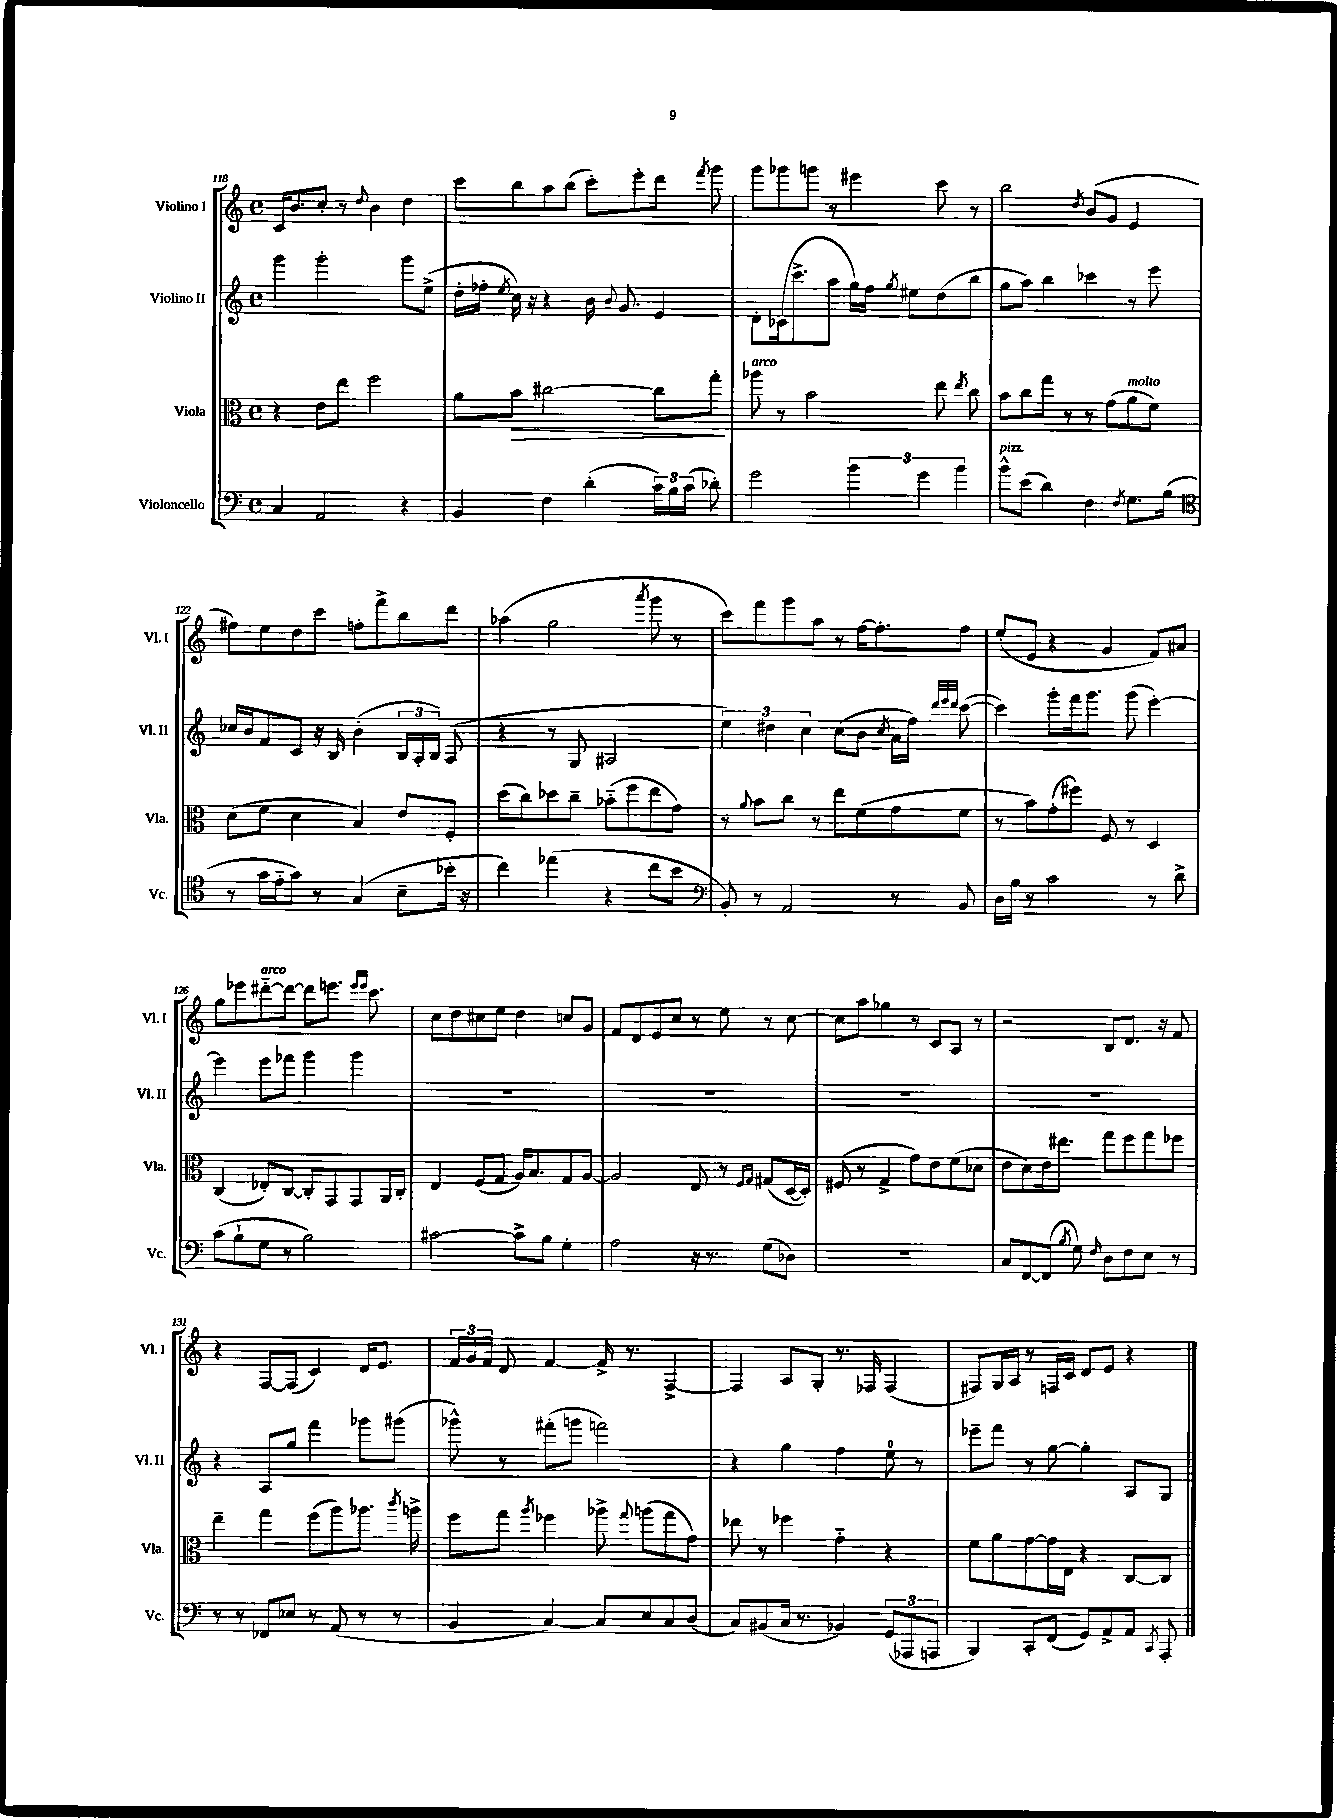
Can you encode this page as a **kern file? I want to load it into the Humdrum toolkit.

**kern	**kern	**dynam	**kern	**kern
*part4	*part3	*part3	*part2	*part1
*staff4	*staff3	*staff3	*staff2	*staff1
*I"Violoncello	*I"Viola	*	*I"Violino II	*I"Violino I
*I'Vc.	*I'Vla.	*	*I'Vl. II	*I'Vl. I
*clefF4	*clefC3	*	*clefG2	*clefG2
*k[]	*k[]	*	*k[]	*k[]
*M4/4	*M4/4	*	*M4/4	*M4/4
*met(c)	*met(c)	*	*met(c)	*met(c)
=118	=118	=118	=118	=118
4C/	4r	.	4ggg\	16c/KL
.	.	.	.	8.b/
2AA/	8e\L	.	2ggg'\	8cc'/J
.	8ee\J	.	.	8r
.	.	.	.	8qqdd/
.	2ff\	.	.	4b\
4r	.	.	8ggg\L	4dd\
.	.	.	(8ee^\J	.
=119	=119	=119	=119	=119
4BB/	8a\L	.	16dd'\LL	8ccc\L
.	.	.	16ff-X'\JJ	.
.	.	.	8qee/	.
!	!	!LO:HP:b	!	!
.	8b\J	>	16cc\)	8bb\
.	.	.	16r	.
4F\	[2cc#X\	.	4r	8aa\
.	.	.	.	(8bb\J
(4d'\	.	.	16b\	8ccc'\L)
.	.	.	8qqb/	.
.	.	.	8.g/	.
.	.	.	.	8eee'\
24c\LL)	8cc#\L]	.	4e/	8ddd\J
24B\	.	.	.	.
(24c\JJ	.	.	.	.
.	.	.	.	8qfff/
8d-X'\)	8gg'\J	.	.	8ggg\
.	.	]	.	.
=120	=120	=120	=120	=120
!	!LO:TX:a:i:t=arco	!	!	!
2g\	8aa-X\	.	8d'\L	8ggg\L
.	8r	.	(16c-X\k	8ggg-X\
.	.	.	8.ccc^\	.
.	2b\	.	.	8gggn\J
.	.	.	8aa\J	8r
6b\	.	.	16gg\LL)	4eee#X\
.	.	.	16ff\JJ	.
.	.	.	8qgg/	.
.	.	.	8ee#X\L	.
6g\	.	.	.	.
.	8ee\	.	(8dd\	8ccc\
6b\	.	.	.	.
.	8qee/	.	.	.
.	8cc\	.	8bb\J	8r
=121	=121	=121	=121	=121
!LO:TX:a:i:t=pizz.	!	!	!	!
8b^^\L	8b\L	.	8gg\L	2bb\
(8e\J	8cc\	.	8aa\J)	.
4d\)	8gg\J	.	4bb\	.
.	8r	.	.	.
.	.	.	.	8qdd/
4F\	8r	.	4ccc-X\	(8b/L
.	(8g\L	.	.	8g/J
8qF/	.	.	.	.
!	!LO:TX:a:i:t=molto	!	!	!
8.G\L	8a\	.	8r	4e/
.	8f\J)	.	8eee\	.
(16B\Jk	.	.	.	.
!!LO:LB:g=z
=122	=122	=122	=122	=122
*clefC4	*	*	*	*
8r	(8d\L	.	16cc-X/LL	8ff#X\L)
.	.	.	16b/J	.
16g\LL	8f\J	.	8f/	8ee\
16e\J	.	.	.	.
8g\J)	4d\	.	8c/J	8dd\
8r	.	.	16r	8ccc\J
.	.	.	16B/	.
(4G/	4B/)	.	(4b'\	8ffn'\L
.	.	.	.	8fff^\
8B~\L	8e/L	.	24B/LL	8bb\
.	.	.	24A'/	.
.	.	.	24B/JJ)	.
16b-X'\Jk	8F'/J	.	(8A/	8ddd\J
16r	.	.	.	.
=123	=123	=123	=123	=123
4cc\)	(8dd\L	.	4r	(4aa-X\
.	8cc\)	.	.	.
(4ee-X\	8dd-X\	.	8r	2gg\
.	8cc~\J	.	8G/	.
4r	(8b-X\L	.	2A#X/	.
.	8ff\	.	.	.
.	.	.	.	8qaaa/
8cc\L	8ee\	.	.	8ggg\
8b\J	8g\J)	.	.	8r
=124	=124	=124	=124	=124
*clefF4	*	*	*	*
8BB'/)	8r	.	6ee\)	8ccc\L)
.	8qqa/	.	.	.
8r	8b\L	.	.	8fff\
.	.	.	6dd#X\	.
2AA/	8cc\J	.	.	8ggg\
.	.	.	6cc\	.
.	8r	.	.	8aa\J
.	8ee\L	.	(8cc\L	8r
.	(8f\	.	8b\J	[16ff\KL
.	.	.	.	8.ff'\]
.	.	.	8qcc/	.
8r	8g\	.	16a\LL	.
.	.	.	16ff\JJ)	.
.	.	.	32qqddd/LLL	.
.	.	.	32qqeee/	.
.	.	.	32qqddd/JJJ	.
8BB/	8f\J	.	([8ccc\	8ff\J
=125	=125	=125	=125	=125
16D\LL	8r	.	4ccc\])	(8ee'/L
16B\JJ	.	.	.	.
8r	8b\L)	.	.	8e/J
2c\	(8g'\	.	8ggg'\L	4r
.	8ff#X\J)	.	16fff\k	.
.	.	.	8.ggg\J	.
.	8F/	.	.	4g/
.	8r	.	(8ggg\	.
8r	4D/	.	[4eee'\)	8f/L)
8d^\	.	.	.	8a#X/J
!!LO:LB:g=z
=126	=126	=126	=126	=126
(8c\L	(4C/	.	4eee\]	8gg\L
8B`\	.	.	.	8eee-X\
!	!	!	!	!LO:TX:a:i:t=arco
8G\J	8E-X'/L)	.	8eee\L	[8ddd#X\
8r	[8C/J	.	8fff-X\J	8ddd#\J_
2B\)	8C'/L]	.	4ggg\	8ddd#\L]
.	8GG/	.	.	8.eeen\J
.	8GG/	.	4ggg\	.
.	.	.	.	16qqeee/LL
.	.	.	.	16qqeee/JJ
.	.	.	.	8.ccc\
.	16AA/L	.	.	.
.	16C'/JJ	.	.	.
=127	=127	=127	=127	=127
[2c#X\	4E/	.	1r	8cc\L
.	.	.	.	8dd\
.	(8F/L	.	.	8cc#X\
.	8G/J	.	.	8ee\J
8c#^\L]	16A/KL)	.	.	4dd\
.	8.B/	.	.	.
8B\J	.	.	.	.
4G'\	8G/	.	.	8ccn/L
.	[8A/J	.	.	8g/J
=128	=128	=128	=128	=128
2A\	2A/]	.	1r	8f/L
.	.	.	.	8d/
.	.	.	.	8e/
.	.	.	.	8cc/J
16r	8E/	.	.	8r
8.r	.	.	.	.
.	8r	.	.	8ee\
.	16qqF/LL	.	.	.
.	16qqG/JJ	.	.	.
(8G\L	(8G#X/L	.	.	8r
8D-X\J)	[16D/L	.	.	[8cc\
.	16D'/JJ])	.	.	.
=129	=129	=129	=129	=129
1r	(8F#X/	.	1r	8cc\L]
.	8r	.	.	8aa\J
.	4G^/	.	.	4gg-X\
.	8g\L)	.	.	8r
.	8e\	.	.	8c/L
.	(8f\	.	.	8A/J
.	8d-X\J	.	.	8r
=130	=130	=130	=130	=130
8C/L	8e\L	.	1r	2r
[8FF/	8d\)	.	.	.
(8FF/J]	16e\k	.	.	.
.	8.ee#X\J	.	.	.
8qB/	.	.	.	.
8G\)	.	.	.	.
16qqF/	.	.	.	.
8D\L	8gg\L	.	.	8B/L
8F\	8ff\	.	.	8.d/J
8E\J	8gg\	.	.	.
.	.	.	.	16r
8r	8ff-X\J	.	.	8f/
!!LO:LB:g=z
=131	=131	=131	=131	=131
8r	4ee~\	.	4r	4r
8r	.	.	.	.
8FF-X/L	4gg\	.	8A/L	[8F/L
8E-X/J	.	.	8gg/J	(8F/J]
8r	(8ff\L	.	4fff\	4c/)
(8AA/	8aa\)	.	.	.
8r	8.aa-X\J	.	8ggg-X\L	16d/KL
.	.	.	.	8.e/J
8r	.	.	(8ggg#X\J	.
.	8qccc/	.	.	.
.	16aan^\	.	.	.
=132	=132	=132	=132	=132
4BB/	8ff\L	.	8ggg-X^^\)	24f/LL
.	.	.	.	24g/
.	.	.	.	24f/JJ
.	8gg\J	.	8r	8d/
.	8qaa/	.	.	.
[4C/)	4ff-X\	.	(8fff#X'\L	[4f/
.	.	.	8gggn\J	.
8C/L]	8aa-X^\	.	2fffn\)	16f^/]
.	.	.	.	8.r
.	8qqgg/	.	.	.
8E/	(8aan\L	.	.	.
8C/	8gg\	.	.	[4F^/
(8D/J	8g\J)	.	.	.
=133	=133	=133	=133	=133
8C/L)	8ee-X\	.	4r	4F/]
(8BB#X/	8r	.	.	.
16C/Jk	4ff-X\	.	4gg\	8A/L
8.r	.	.	.	.
.	.	.	.	8G'/J
4BB-X/)	4g\	.	4ff\	8.r
.	.	.	.	16F-X/
(12GG/L	4r	.	8ee\	(4F-/
12AAA-X/	.	.	.	.
.	.	.	8r	.
12AAAn/J	.	.	.	.
=134	=134	=134	=134	=134
4BBB/)	8f\L	.	8eee-X~\L	8F#X/L)
.	8a\	.	8fff\J	16G/L
.	.	.	.	16A/JJ
8CC'/L	[8g\	.	8r	8r
(8FF/J	16g\L]	.	[8gg\	16Fn/LL
.	16E\JJ	.	.	16c/JJ
8GG/L)	4r	.	4gg'\]	8d/L
8AA^/	.	.	.	8e/J
8AA/J	[8C/L	.	8A/L	4r
8qCC/	.	.	.	.
8AAA'/	8C/J]	.	8G/J	.
==	==	==	==	==
*-	*-	*-	*-	*-
